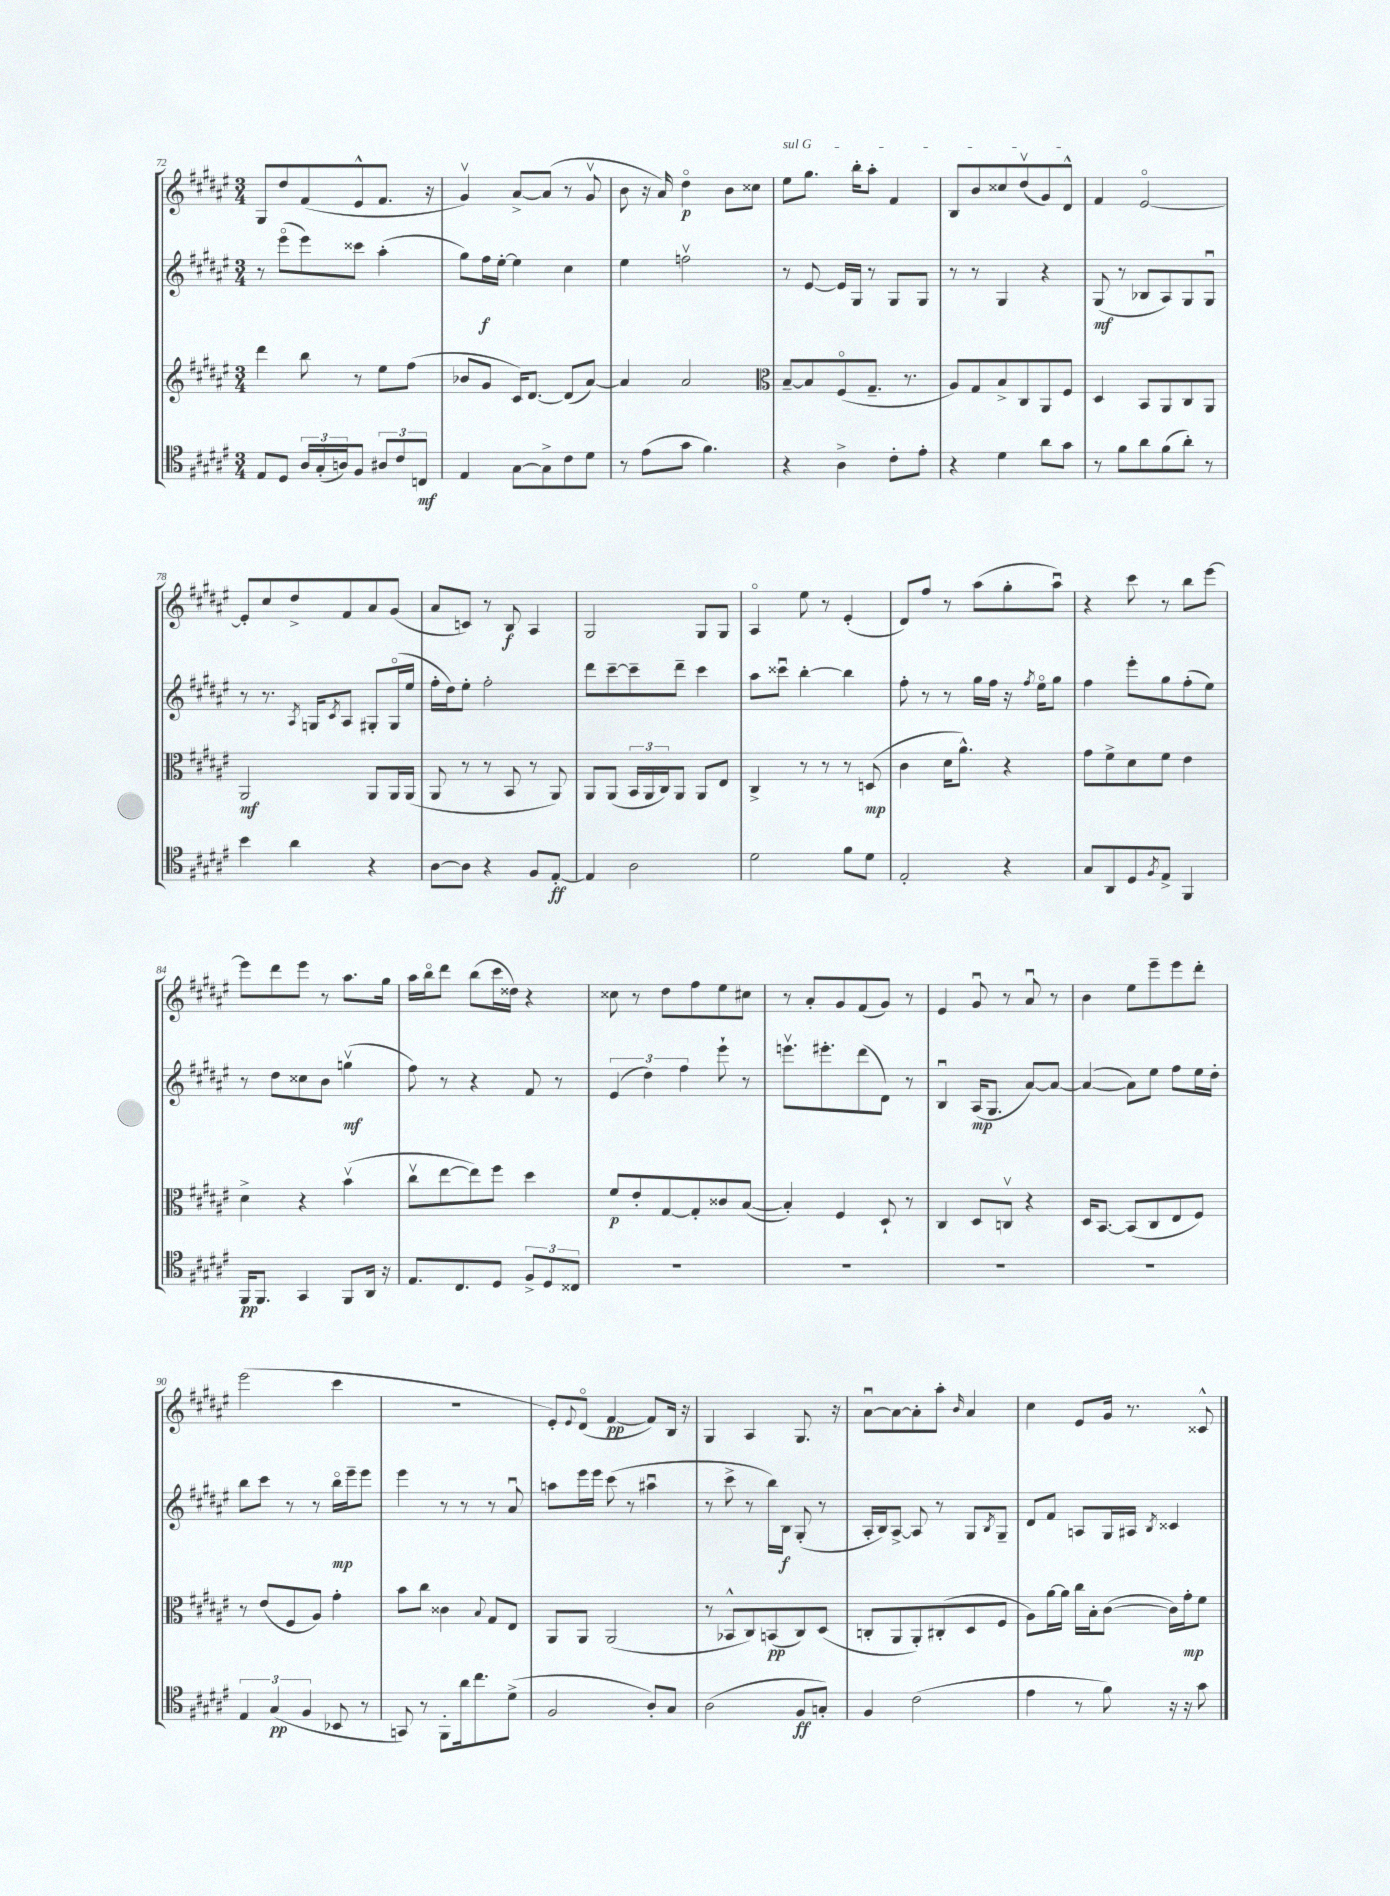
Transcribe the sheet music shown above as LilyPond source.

<<
\new StaffGroup <<
\new Staff = "s0" {
    \clef treble \key fis \major \numericTimeSignature \time 3/4
    gis8 dis''8 fis'8( eis'8-^ fis'8. r16 |
    gis'4\upbow) ais'8~-> ais'8( r8 gis'8\upbow |
    b'8 r16 ais'16) dis''4\flageolet\p b'8 cisis''8 |
    \once \override TextSpanner.bound-details.left.text = \markup { \italic "sul G" } eis''8\startTextSpan gis''8. b''16-. ais''8-. fis'4 |
    b8 b'8 cisis''8 dis''8\upbow( gis'8) dis'8-^\stopTextSpan |
    fis'4 eis'2~\flageolet |
    eis'8-. cis''8 dis''8-> fis'8 ais'8 gis'8( |
    ais'8 c'8) r8 b8\f ais4 |
    gis2 gis8 gis8 |
    ais4\flageolet eis''8 r8 eis'4-.( |
    dis'8) fis''8 r8 ais''8( gis''8-. ais''8\downbow) |
    r4 cis'''8 r8 b''8 eis'''8~ |
    eis'''8 dis'''8 eis'''8 r8 ais''8. gis''16 |
    ais''16 b''16\flageolet dis'''8 b''8( cis'''16 disis''16) r4 |
    cisis''8 r8 dis''8 fis''8 eis''8 cis''8 |
    r8 ais'8-. gis'8 fis'8( gis'8) r8 |
    eis'4 gis'8\downbow r8 ais'8\downbow r8 |
    b'4 eis''8 eis'''8-- eis'''8 dis'''8-. |
    eis'''2( cis'''4 |
    R2. |
    eis'8-.) \appoggiatura { eis'8 } dis'8\flageolet( fis'4~\pp fis'8) b16 r16 |
    gis4 ais4 gis8. r16 |
    ais'8~\downbow ais'8~ ais'8-. ais''8-. \grace { b'16 } ais'4 |
    cis''4 eis'8 gis'16 r8. cisis'8-^ \bar "|." |
}
\new Staff = "s1" {
    \clef treble \key fis \major \numericTimeSignature \time 3/4
    r8 eis'''8\flageolet( eis'''8) cisis'''8 ais''4-.( |
    gis''8) fis''16\f eis''16~-. eis''4 cis''4 |
    eis''4 f''2\upbow |
    r8 eis'8~ eis'16 gis16 r8 gis8 gis8 |
    r8 r8 gis4 r4 |
    gis8\mf( r8 bes8 ais8) gis8 gis8\downbow |
    r8 r8. \acciaccatura { ais8 } g16 \acciaccatura { cis'8 } ais8 gis8-. gis16\flageolet( eis''16 |
    fis''16-. dis''16) eis''8-. fis''2-. |
    dis'''8 cis'''8~-- cis'''8-- dis'''8-- cis'''4 |
    ais''8 cisis'''8\downbow b''4~-. b''4 |
    fis''8-. r8 r8 gis''16 fis''16 r16 \acciaccatura { fis''8 } eis''16\flageolet gis''8 |
    fis''4 eis'''8-. gis''8 fis''8-.( eis''8) |
    r8 dis''8 cisis''8 b'8 g''4\upbow\mf( |
    fis''8) r8 r4 fis'8 r8 |
    \tuplet 3/2 { eis'4( dis''4) fis''4 } eis'''8-! r8 |
    e'''8.\upbow eis'''8.-. dis'''8( dis'8) r8 |
    b4\downbow ais16\mp( gis8. ais'8~) ais'8~ |
    ais'4~( ais'8) eis''8 fis''8 eis''16 dis''16-. |
    b''8 cis'''8 r8 r8 b''16\flageolet\mp eis'''16-- eis'''8 |
    eis'''4 r8 r8 r8 ais'8\downbow |
    a''8 eis'''16 eis'''16 cis'''8( r8 ais''4\downbow |
    r8 cis'''8-> r8 b''16) b16\f gis8-.( r8 |
    ais16-. b16) ais8~-> ais8 r8 gis8 \acciaccatura { b8 } gis8-- |
    dis'8 fis'8 a8 gis16 ais16 \acciaccatura { b8 } cisis'4 \bar "|." |
}
\new Staff = "s2" {
    \clef treble \key fis \major \numericTimeSignature \time 3/4
    dis'''4 b''8 r8 eis''8 fis''8( |
    bes'8 gis'8 cis'16) dis'8.~ dis'8( ais'8~) |
    ais'4 ais'2 |
    \clef alto b8~-- b8 fis8\flageolet( gis8.-- r8. |
    ais8) gis8 b8-> cis8 ais,8 fis8 |
    dis4 b,8 ais,8 cis8 ais,8 |
    ais,2\mf ais,8 ais,16 ais,16( |
    ais,8 r8 r8 b,8 r8 ais,8) |
    ais,8 ais,8( \tuplet 3/2 { b,16 ais,16 cis16) } ais,8 ais,8 eis8 |
    cis4-> r8 r8 r8 d8\mp( |
    cis'4 dis'16 ais'8.-^) r4 |
    gis'8 fis'8-> dis'8 fis'8 eis'4 |
    dis'4-> r4 b'4\upbow( |
    cis''8\upbow eis''8~ eis''8) fis''8 dis''4 |
    fis'8\p eis'8-. gis8~ gis8-. cisis'8 b8~( |
    b4-.) fis4 dis8-! r8 |
    cis4 dis8 c8\upbow r4 |
    dis16 b,8.~ b,8( cis8 eis8 fis8) |
    r8 eis'8( fis8 ais8) gis'4-. |
    b'8 cis''8 cisis'4 \appoggiatura { b8 } gis8 eis8 |
    ais,8 ais,8 ais,2( |
    r8 bes,8-^ cis8) b,8\pp( cis8) dis8( |
    c8-. ais,8 ais,8-.) cis8-.( dis8 fis8 |
    ais8) ais'16~ ais'16 cis''16 b16-. cis'8~( cis'16) gis'16-.\mp fis'8 \bar "|." |
}
\new Staff = "s3" {
    \clef tenor \key fis \major \numericTimeSignature \time 3/4
    eis8 dis8 \tuplet 3/2 { ais16 gis16-.( a16) } fis8 \tuplet 3/2 { ais8 cis'8 c8\mf } |
    eis4 gis8~ gis8-> cis'8 dis'8 |
    r8 eis'8( gis'8 fis'4.) |
    r4 ais4-> cis'8-. eis'8-. |
    r4 dis'4 ais'8 gis'8 |
    r8 fis'8 ais'8 fis'8( ais'8-.) r8 |
    b'4 ais'4 r4 |
    ais8~ ais8 r4 fis8 eis8~-.\ff |
    eis4 ais2 |
    dis'2 fis'8 dis'8 |
    eis2-. r4 |
    gis8 ais,8 dis8 \acciaccatura { fis8 } eis8-> fis,4 |
    fis,16\pp fis,8. gis,4 fis,8 ais,16 r16 |
    eis8. cis8. dis8 \tuplet 3/2 { fis8-> dis8 cisis8 } |
    R2. |
    R2. |
    R2. |
    R2. |
    \tuplet 3/2 { eis4 gis4\pp( fis4 } bes,8 r8 |
    g,8) r8 fis,8-. ais'16 cis''8. dis'8->( |
    fis2 ais8-.) gis8 |
    ais2( fis8\ff g8-.) |
    fis4 cis'2( |
    eis'4 r8 fis'8) r16 r16 gis'8 \bar "|." |
}
>>
>>
\layout { \context { \Score currentBarNumber = #72 } }
